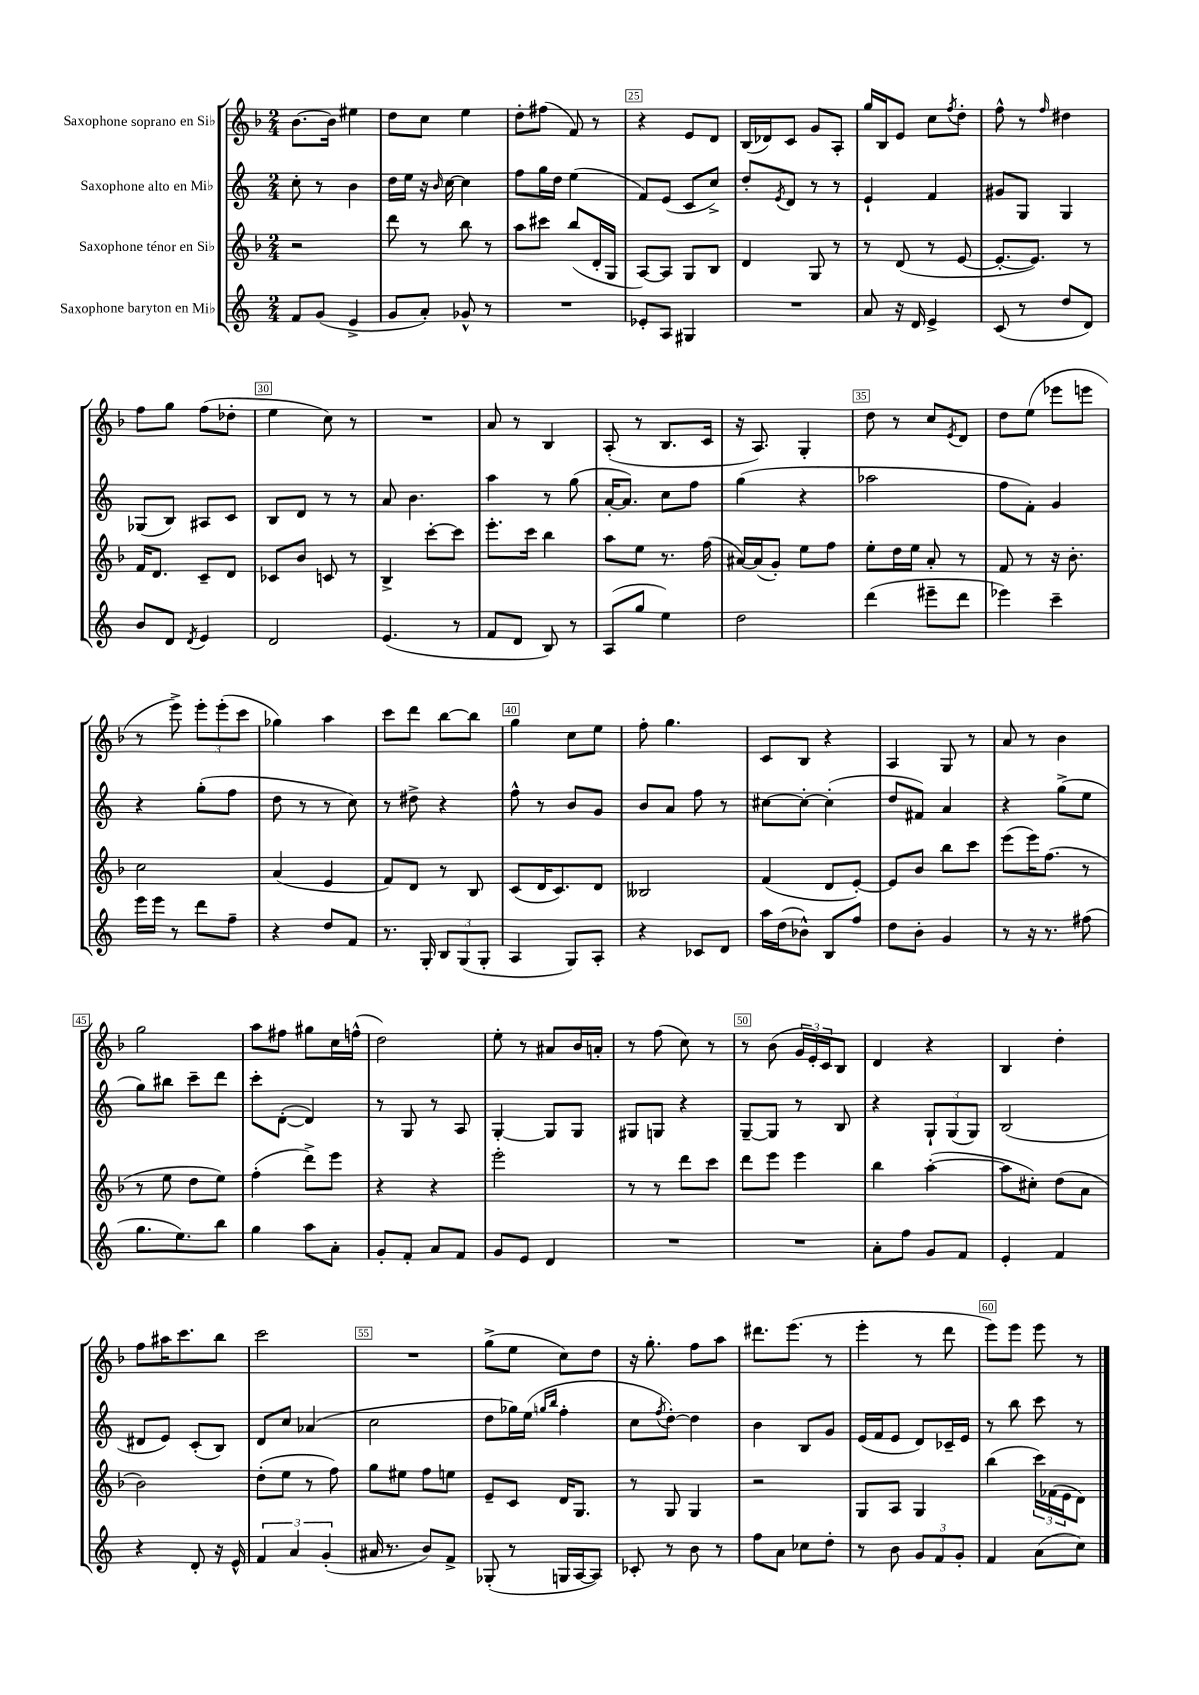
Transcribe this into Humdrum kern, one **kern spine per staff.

**kern	**kern	**kern	**kern
*staff4	*staff3	*staff2	*staff1
*clefG2	*clefG2	*clefG2	*clefG2
*k[]	*k[b-]	*k[]	*k[b-]
*M2/4	*M2/4	*M2/4	*M2/4
8f	2r	8cc'	[8.b-
(8g	.	8r	.
.	.	.	16b-]
4e^	.	4b	4ee#
=	=	=	=
8g	8ddd	16dd	8dd
.	.	16ee	.
8a')	8r	16r	8cc
.	.	16qqb	.
.	.	[16cc	.
8g-^^	8bb-	4cc]	4ee
8r	8r	.	.
=	=	=	=
2r	8aa	8ff	8dd'
.	8ccc#	16gg	(8ff#
.	.	16dd	.
.	(8bb-	(4ee	8f)
.	16d'	.	8r
.	16G	.	.
=	=	=	=
8e-'	[8A)	8f)	4r
8A	8A]	(8e	.
4G#	8G	8c	8e
.	8B-	8cc^)	8d
=	=	=	=
2r	4d	8dd'	(16B-
.	.	.	16d-)
.	.	8qe	.
.	.	8d	8c
.	8G	8r	8g
.	8r	8r	8A'
=	=	=	=
8a	8r	4e`	16gg
.	.	.	16B-
16r	(8d	.	8e
16d	.	.	.
4e^	8r	4f	8cc
.	.	.	8qff
.	[8e	.	8dd'
=	=	=	=
(8c	8.e'_	8g#	8ff^^
8r	.	8G	8r
.	8.e])	.	.
.	.	.	16qqff
8dd	.	4G	4dd#
8d)	8r	.	.
=	=	=	=
8b	16f	(8G-	8ff
.	8.d	.	.
8d	.	8B)	8gg
8qd	.	.	.
4e	8c~	8A#	(8ff
.	8d	8c	8dd-'
=	=	=	=
2d	8c-	8B	4ee
.	8b-	8d	.
.	8c	8r	8cc)
.	8r	8r	8r
=	=	=	=
(4.e	4B-^	8a	2r
.	.	4.b	.
.	[8ccc'	.	.
8r	8ccc]	.	.
=	=	=	=
8f	8.eee'	4aa	8a
8d	.	.	8r
.	16ccc	.	.
8B)	4bb-	8r	4B-
8r	.	(8gg	.
=	=	=	=
(8A	8aa	[16a'	(8A'
.	.	8.a])	.
8gg	8ee	.	8r
4ee)	8.r	8cc	8.B-
.	.	8ff	.
.	(16ff	.	16c
=	=	=	=
2dd	[16a#)	(4gg	16r
.	(16a#]	.	8.A)
.	8g')	.	.
.	8ee	4r	4G'
.	8ff	.	.
=	=	=	=
(4ddd	8ee'	2aa-	8dd
.	16dd	.	8r
.	16ee	.	.
8eee#~	8a'	.	8cc
.	.	.	8qe
8ddd	8r	.	8d
=	=	=	=
4eee-)	8f	8ff	8dd
.	8r	8f')	(8ee
4ccc~	16r	4g	8eee-
.	8.b-'	.	.
.	.	.	8eee
=	=	=	=
16eee	2cc	4r	8r
16eee	.	.	.
8r	.	.	8eee^)
8ddd	.	(8gg'	12eee'
.	.	.	(12eee'
8ff~	.	8ff	.
.	.	.	12ccc
=	=	=	=
4r	(4a	8dd	4gg-)
.	.	8r	.
8dd	4e	8r	4aa
8f	.	8cc)	.
=	=	=	=
8.r	8f)	8r	8ccc
.	8d	8dd#^	8ddd
16G'	.	.	.
12B	8r	4r	[8bb-
(12G	.	.	.
.	8B-	.	8bb-]
12G'	.	.	.
=	=	=	=
4A	(8c	8ff^^	4gg
.	16d	8r	.
.	8.c)	.	.
8G)	.	8b	8cc
8A'	8d	8g	8ee
=	=	=	=
4r	2B--	8b	8ff'
.	.	8a	4.gg
8c-	.	8ff	.
8d	.	8r	.
=	=	=	=
16aa	(4f	[8cc#	8c
(16dd	.	.	.
8b-^^)	.	8cc#'_	8B-
8B	8d	(4cc#']	4r
8ff	[8e')	.	.
=	=	=	=
8dd	8e]	8dd	4A
8b'	8b-	8f#)	.
4g	8bb-	4a	8G
.	8ccc	.	8r
=	=	=	=
8r	(8eee	4r	8a
16r	16eee)	.	8r
8.r	(8.ff	.	.
.	.	(8gg^	4b-
(8ff#	8r	8ee	.
=	=	=	=
8.gg	8r	8gg)	2gg
.	8ee	8bb#	.
8.ee)	.	.	.
.	8dd	8ccc~	.
8bb	8ee)	8ddd	.
=	=	=	=
4gg	(4ff'	8ccc'	8aa
.	.	([8d'	8ff#
8aa	8ddd^)	4d])	8gg#
8a'	8eee	.	16cc
.	.	.	(16ff^^
=	=	=	=
8g'	4r	8r	2dd)
8f'	.	8G	.
8a	4r	8r	.
8f	.	8A	.
=	=	=	=
8g	2eee'	[4G'	8ee'
8e	.	.	8r
4d	.	8G]	8a#
.	.	8G	16b-
.	.	.	16a'
=	=	=	=
2r	8r	8G#	8r
.	8r	8G	(8ff
.	8ddd	4r	8cc)
.	8ccc	.	8r
=	=	=	=
2r	8ddd	[8G~	8r
.	8eee	8G]	(8b-
.	4eee	8r	24g
.	.	.	24e')
.	.	.	24c
.	.	8B	8B-
=	=	=	=
8a'	4bb-	4r	4d
8ff	.	.	.
8g	([4aa'	12G`	4r
.	.	(12G	.
8f	.	.	.
.	.	12G)	.
=	=	=	=
4e'	8aa]	(2B	4B-
.	8cc#')	.	.
4f	(8dd	.	4dd'
.	8a	.	.
=	=	=	=
4r	2b-)	8d#	8ff
.	.	8e)	16aa#
.	.	.	8.ccc
8d'	.	(8c'	.
16r	.	8B)	8bb-
16e^^	.	.	.
=	=	=	=
6f	(8dd'	8d	2ccc
.	8ee	8cc	.
6a	.	.	.
.	8r	(4a-	.
(6g'	.	.	.
.	8ff)	.	.
=	=	=	=
16a#	8gg	2cc	2r
8.r	.	.	.
.	8ee#	.	.
8b)	8ff	.	.
8f^	8ee	.	.
=	=	=	=
(8G-'	8e~	8dd	(8gg^
8r	8c	16gg-)	8ee
.	.	(16ee	.
.	.	16qqgg	.
.	.	16qqbb	.
16G	16d	4ff'	8cc)
[16A	8.G	.	.
8A])	.	.	8dd
=	=	=	=
8c-'	8r	8cc	16r
.	.	.	8.gg'
.	.	8qff	.
8r	8G	[8dd')	.
8b	4G	4dd]	8ff
8r	.	.	8aa
=	=	=	=
8ff	2r	4b	8.ddd#
8a	.	.	.
.	.	.	(8.eee
8cc-	.	8B	.
8dd'	.	8g	8r
=	=	=	=
8r	8G	(16e	4eee'
.	.	16f	.
8b	8A	8e	.
12g	4G	8d)	8r
12f	.	.	.
.	.	16c-~	8ddd
12g'	.	.	.
.	.	16e	.
=	=	=	=
4f	(4bb-	8r	8eee)
.	.	8bb	8eee
(8a	24ccc)	8ccc	8eee
.	(24f-	.	.
.	24e	.	.
8cc)	8d)	8r	8r
==	==	==	==
*-	*-	*-	*-
